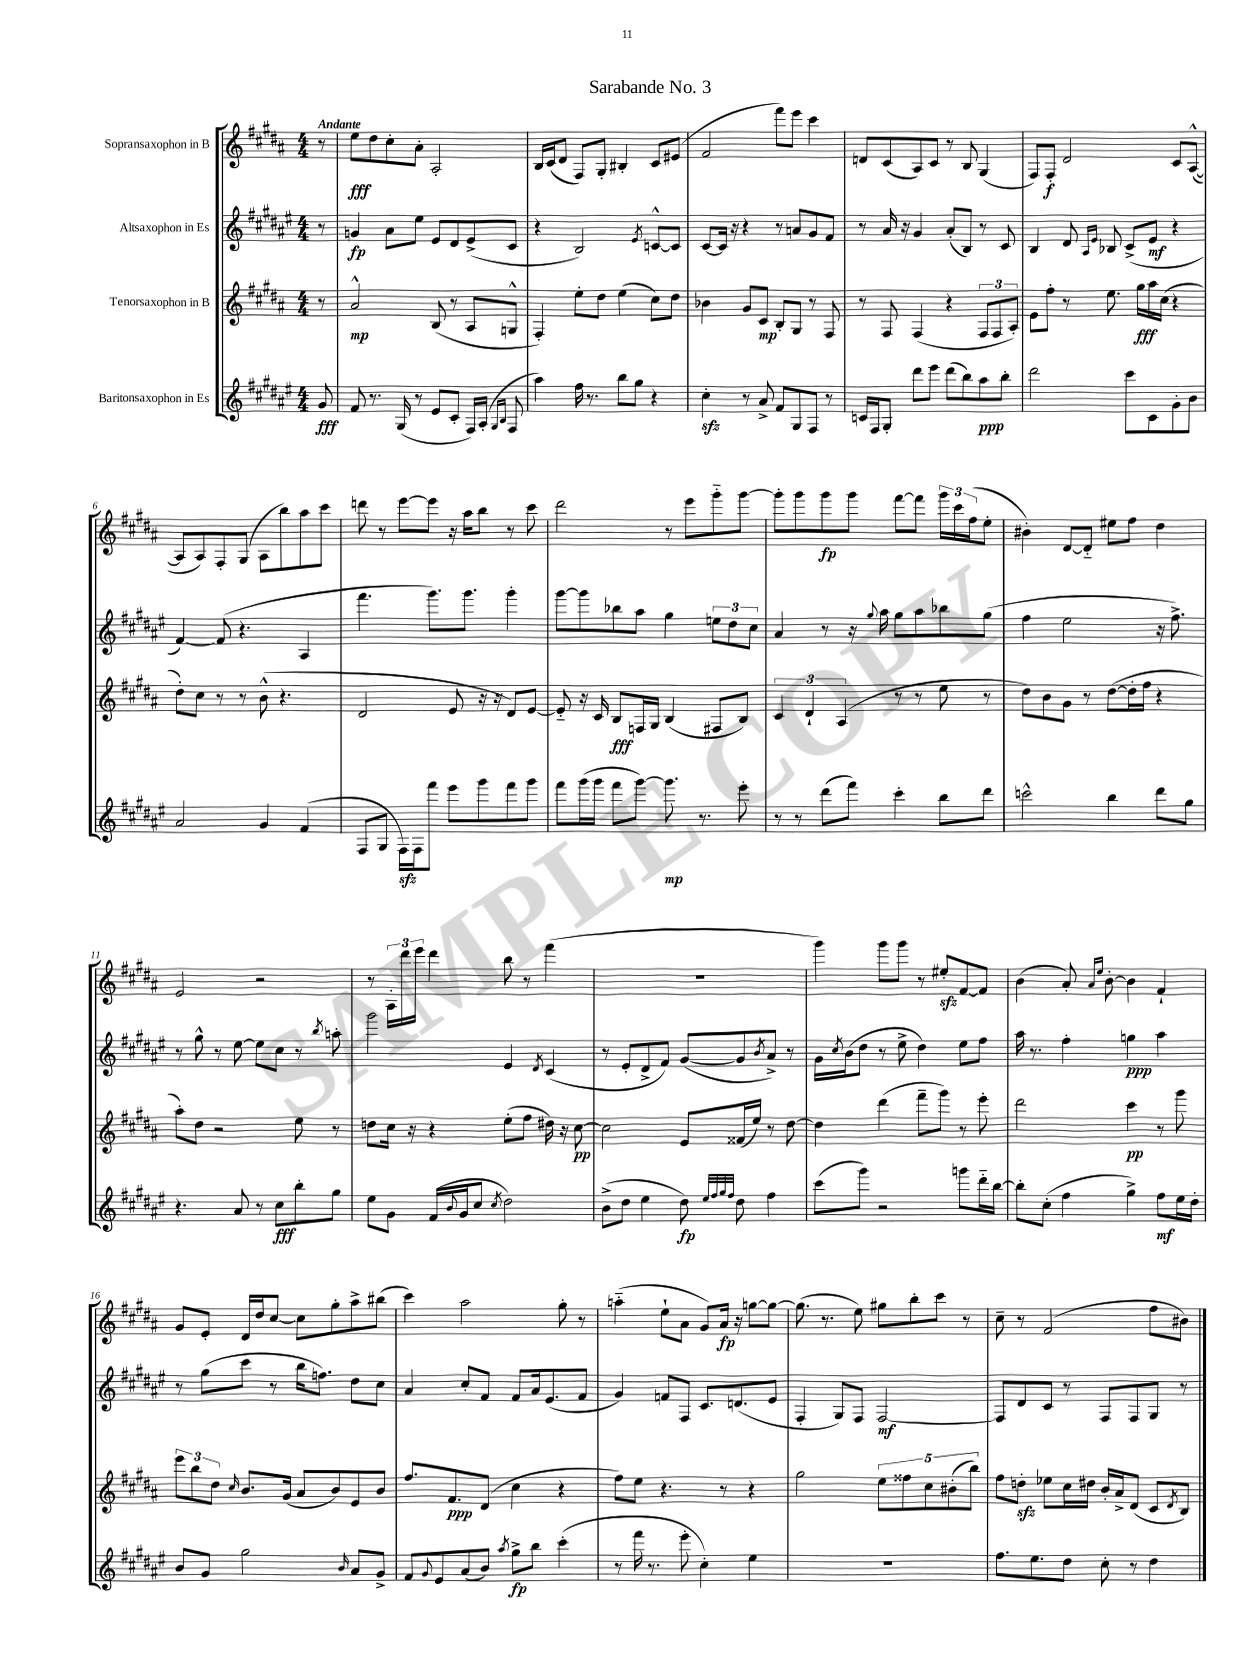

**kern	**dynam	**kern	**dynam	**kern	**dynam	**kern	**dynam
*part4	*part4	*part3	*part3	*part2	*part2	*part1	*part1
*staff4	*staff4	*staff3	*staff3	*staff2	*staff2	*staff1	*staff1
*I"Baritonsaxophon in Es	*	*I"Tenorsaxophon in B	*	*I"Altsaxophon in Es	*	*I"Sopransaxophon in B	*
*clefG2	*	*clefG2	*	*clefG2	*	*clefG2	*
*k[f#c#g#d#a#e#]	*	*k[f#c#g#d#a#]	*	*k[f#c#g#d#a#e#]	*	*k[f#c#g#d#a#]	*
*M4/4	*	*M4/4	*	*M4/4	*	*M4/4	*
=	=	=	=	=	=	=	=
!	!	!	!	!	!	!LO:TX:a:B:t=Andante	!
8g#/	fff	8r	.	8r	.	8r	.
=1	=1	=1	=1	=1	=1	=1	=1
8f#/	.	2a#^^/	mp	4gn/	fp	8ee\L	fff
8.r	.	.	.	.	.	8dd#\	.
.	.	.	.	8a#\L	.	8cc#'\	.
(16G#/	.	.	.	.	.	.	.
8r	.	.	.	8ee#\J	.	8a#'\J	.
8e#/L	.	(8B/	.	8e#/L	.	2A#'/	.
8c#'/J	.	8r	.	8d#/	.	.	.
16F#/LL)	.	8A#/L	.	(8e#^/	.	.	.
(16A#'/JJ	.	.	.	.	.	.	.
16qqG#/LL	.	.	.	.	.	.	.
16qqB/JJ	.	.	.	.	.	.	.
8F#/	.	8Gn^^/J	.	8c#/J	.	.	.
=2	=2	=2	=2	=2	=2	=2	=2
4aa#\)	.	4F#'/)	.	4r	.	16B/LL	.
.	.	.	.	.	.	(16c#/J	.
.	.	.	.	.	.	8d#/J	.
16ff#\	.	8ee'\L	.	2B/)	.	8F#/L)	.
8.r	.	.	.	.	.	.	.
.	.	8dd#\J	.	.	.	8G#'/J	.
8bb\L	.	(4ee\	.	.	.	4B#X'/	.
8gg#\J	.	.	.	.	.	.	.
.	.	.	.	8qe#/	.	.	.
4r	.	8cc#\L)	.	[8cn^^/L	.	8c#/L	.
.	.	8dd#\J	.	8c/J]	.	(8e#X/J	.
=3	=3	=3	=3	=3	=3	=3	=3
4cc#zz'\	.	4b-X\	.	[8c#/L	.	2f#/	.
.	.	.	.	16c#/Jk]	.	.	.
.	.	.	.	16r	.	.	.
8r	.	8g#/L	.	4r	.	.	.
8a#^/	.	8c#/J	mp	.	.	.	.
8f#/L	.	8B'/L	.	8r	.	8fff#\L)	.
8G#/	.	8G#/J	.	8an/L	.	8eee\J	.
8F#/J	.	8r	.	8g#/	.	4ccc#\	.
8r	.	8F#/	.	8f#/J	.	.	.
=4	=4	=4	=4	=4	=4	=4	=4
16cn/LL	.	8r	.	8r	.	8dn/L	.
16F#/J	.	.	.	.	.	.	.
8G#'/J	.	8F#/	.	16a#/	.	(8c#/	.
.	.	.	.	16r	.	.	.
8ddd#\L	.	(4F#/	.	4g#/	.	8A#/)	.
8eee#\J	.	.	.	.	.	8c#/J	.
(8ddd#\L	.	4r	.	(8a#'/L	.	8r	.
8bb\)	.	.	.	8B/J)	.	8B/	.
8aa#\	ppp	12F#/L	.	8r	.	(4G#/	.
.	.	12F#/	.	.	.	.	.
8bb'\J	.	.	.	8c#/	.	.	.
.	.	12A#'/J)	.	.	.	.	.
=5	=5	=5	=5	=5	=5	=5	=5
2ddd#\	.	8e\L	.	4B/	.	8F#/L)	.
.	.	8ff#'\J	.	.	.	8F#'/J	f
.	.	8r	.	8d#/	.	2d#/	.
.	.	.	.	16qqA#/LL	.	.	.
.	.	.	.	16qqe#/JJ	.	.	.
.	.	8.ee\	.	8B-X/	.	.	.
8ccc#\L	.	.	.	(8c#^/L	.	.	.
.	.	16gg#\LL	fff	.	.	.	.
8c#\	.	16aa#\	.	8e#/J	mf	.	.
.	.	(16cc#\JJ	.	.	.	.	.
8g#'\	.	4r	.	4r	.	8c#/L	.
8b\J	.	.	.	.	.	([8A#^^/J	.
!!LO:LB:g=z
=6	=6	=6	=6	=6	=6	=6	=6
2a#/	.	8dd#'\L)	.	[4f#/)	.	8A#/L]	.
.	.	8cc#\J	.	.	.	8A#/)	.
.	.	8r	.	(8f#/]	.	8F#'/	.
.	.	8r	.	4.r	.	(8G#/J	.
4g#/	.	(8b^^\	.	.	.	8A#\L	.
.	.	4.r	.	.	.	8bb\)	.
(4f#/	.	.	.	4A#/	.	8aa#\	.
.	.	.	.	.	.	8ccc#\J	.
=7	=7	=7	=7	=7	=7	=7	=7
8F#/L	.	2d#/	.	4.fff#\	.	8dddn\	.
8G#/J	.	.	.	.	.	8r	.
16F#zz\LL)	.	.	.	.	.	[8eee\L	.
16F#\J	.	.	.	.	.	.	.
8fff#\J	.	.	.	8.ggg#\L)	.	8eee\J]	.
8eee#\L	.	8e/	.	.	.	16r	.
.	.	.	.	8.ggg#\J	.	16aa#\KL	.
8ggg#\	.	16r	.	.	.	8bb\J	.
.	.	16r	.	.	.	.	.
8fff#\	.	8d#/L)	.	4ggg#'\	.	8r	.
8ggg#\J	.	[8e/J	.	.	.	8ccc#\	.
=8	=8	=8	=8	=8	=8	=8	=8
8fff#\L	.	8e/]	.	[8ggg#\L	.	2ddd#\	.
(16ggg#\L	.	16r	.	8ggg#\]	.	.	.
16ggg#\JJ	.	16c#/	.	.	.	.	.
8fff#\L	.	8B/L	fff	8bb-X\	.	.	.
[8ggg#\J)	.	16Fn/L	.	8aa#\J	.	.	.
.	.	16G#/JJ	.	.	.	.	.
8.ggg#\]	mp	(4B/	.	4gg#\	.	8r	.
.	.	.	.	.	.	8eee\L	.
8.r	.	.	.	.	.	.	.
.	.	8F#X/L	.	12een\L	.	8ggg#\	.
.	.	.	.	12dd#\	.	.	.
8eee#'\	.	8B/J)	.	.	.	[8ggg#\J	.
.	.	.	.	12cc#\J	.	.	.
=9	=9	=9	=9	=9	=9	=9	=9
8r	.	6c#/	.	4a#/	.	8ggg#'\L]	.
8r	.	.	.	.	.	8ggg#\	.
.	.	6d#`/	.	.	.	.	.
(8ddd#\L	.	.	.	8r	.	8ggg#\	fp
.	.	(6A#/	.	.	.	.	.
8fff#\J)	.	.	.	16r	.	8ggg#\J	.
.	.	.	.	8qqgg#/	.	.	.
.	.	.	.	16aa#\	.	.	.
4ccc#'\	.	8r	.	8gg#\L	.	[8fff#\L	.
.	.	8r	.	8aa#\	.	8fff#\J]	.
8bb\L	.	8ee\	.	8bb-X\	.	24ggg#\LL	.
.	.	.	.	.	.	24ccc#\	.
.	.	.	.	.	.	(24ff#\J	.
8ddd#\J	.	8r	.	(8gg#\J	.	8ee'\J	.
=10	=10	=10	=10	=10	=10	=10	=10
2cccn^^\	.	8dd#\L)	.	4ff#\	.	4b#X'\)	.
.	.	8b\	.	.	.	.	.
.	.	8g#\J	.	2ee#\	.	[8d#/L	.
.	.	8r	.	.	.	8d#/J]	.
4bb\	.	([8dd#\L	.	.	.	8ee#X\L	.
.	.	16dd#'\L]	.	.	.	8ff#\J	.
.	.	16ff#\JJ	.	.	.	.	.
8ddd#\L	.	4r	.	16r	.	4dd#\	.
.	.	.	.	8.ff#^\)	.	.	.
8gg#\J	.	.	.	.	.	.	.
!!LO:LB:g=z
=11	=11	=11	=11	=11	=11	=11	=11
4.r	.	8aa#'\L)	.	8r	.	2e/	.
.	.	8dd#\J	.	8gg#^^\	.	.	.
.	.	2r	.	8r	.	.	.
8a#/	.	.	.	[8ee#\	.	.	.
8r	.	.	.	8ee#\L]	.	2r	.
8cc#\L	fff	.	.	8cc#\J	.	.	.
8bb'\	.	8ee\	.	8r	.	.	.
.	.	.	.	8qbb/	.	.	.
8gg#\J	.	8r	.	8aan'\	.	.	.
=12	=12	=12	=12	=12	=12	=12	=12
8ee#\L	.	8ddn\L	.	2ggg#\	.	8r	.
8g#\J	.	16cc#\Jk	.	.	.	24A#'\LL	.
.	.	.	.	.	.	24ddd#\	.
.	.	16r	.	.	.	.	.
.	.	.	.	.	.	24eee\JJ	.
(16f#/LL	.	4r	.	.	.	4ddd#\	.
8qqb/	.	.	.	.	.	.	.
16g#/J	.	.	.	.	.	.	.
8cc#/J	.	.	.	.	.	.	.
8qcc#/	.	.	.	.	.	.	.
2dd#\)	.	(8ee'\L	.	4e#/	.	8bb\	.
.	.	8ff#\J	.	.	.	8r	.
.	.	.	.	8qd#/	.	.	.
.	.	16dd#X\)	.	(4c#/	.	(4fff#\	.
.	.	16r	.	.	.	.	.
.	.	[8cc#\	pp	.	.	.	.
=13	=13	=13	=13	=13	=13	=13	=13
(8b^\L	.	2cc#\]	.	8r	.	1r	.
8dd#\J	.	.	.	8e#'/L	.	.	.
4ee#\	.	.	.	8d#^/	.	.	.
.	.	.	.	8f#/J)	.	.	.
8dd#\)	fp	8e/L	.	([8g#/L	.	.	.
32qqee#/LLL	.	.	.	.	.	.	.
32qqff#/	.	.	.	.	.	.	.
32qqgg#/	.	.	.	.	.	.	.
32qqff#/JJJ	.	.	.	.	.	.	.
8dd#\	.	(16f##X/L	.	8g#/]	.	.	.
.	.	16ee/JJ)	.	.	.	.	.
.	.	.	.	8qb/	.	.	.
4ff#\	.	8r	.	8a#^/J)	.	.	.
.	.	[8dd#\	.	8r	.	.	.
=14	=14	=14	=14	=14	=14	=14	=14
(8ccc#\L	.	4dd#\]	.	16g#\LL	.	4ggg#\)	.
.	.	.	.	8qcc#/	.	.	.
.	.	.	.	(16b\J	.	.	.
8ggg#\J)	.	.	.	8dd#\J	.	.	.
2r	.	(4ddd#\	.	8r	.	8ggg#\L	.
.	.	.	.	8ee#^\	.	8ggg#\J	.
.	.	8fff#~\L	.	4dd#\)	.	8r	.
.	.	8ggg#\J)	.	.	.	8ee#Xzz'/L	.
8gggn\L	.	8r	.	8ee#\L	.	[8f#/	.
16ddd#\L	.	8eee'\	.	8ff#\J	.	8f#/J]	.
[16bb\JJ	.	.	.	.	.	.	.
=15	=15	=15	=15	=15	=15	=15	=15
8bb'\L]	.	2ddd#\	.	16aa#\	.	(4b\	.
.	.	.	.	8.r	.	.	.
(8cc#'\J	.	.	.	.	.	.	.
4ff#\	.	.	.	4ff#'\	.	8a#'/)	.
.	.	.	.	.	.	16qqa#/LL	.
.	.	.	.	.	.	16qqee/JJ	.
.	.	.	.	.	.	[8b'\	.
4gg#^\)	.	4ccc#\	pp	4ggn\	ppp	4b\]	.
8ff#\L	mf	8r	.	4aa#\	.	4f#`/	.
16ee#\L	.	8ggg#\	.	.	.	.	.
16dd#'\JJ	.	.	.	.	.	.	.
!!LO:LB:g=z
=16	=16	=16	=16	=16	=16	=16	=16
8b/L	.	12eee\L	.	8r	.	8g#/L	.
.	.	12bb\	.	.	.	.	.
8g#/J	.	.	.	(8gg#\L	.	8e'/J	.
.	.	12dd#\J	.	.	.	.	.
.	.	16qqcc#/	.	.	.	.	.
2gg#\	.	8.b/L	.	8ccc#\J	.	16d#/LL	.
.	.	.	.	.	.	16dd#/J	.
.	.	.	.	8r	.	[8cc#/J	.
.	.	(16g#/Jk	.	.	.	.	.
.	.	8a#/L	.	16bb\KL	.	8cc#\L]	.
.	.	.	.	8.ffn\J)	.	.	.
.	.	8b/)	.	.	.	8gg#'\	.
16qqb/	.	.	.	.	.	.	.
8a#/L	.	8e/	.	8dd#\L	.	8aa#^\	.
8g#^/J	.	8b/J	.	8cc#\J	.	(8bb#X\J	.
=17	=17	=17	=17	=17	=17	=17	=17
8f#/L	.	8.ff#/L	.	4a#/	.	4ccc#\)	.
8qqg#/	.	.	.	.	.	.	.
8e#/	.	.	.	.	.	.	.
.	.	8.f#/	ppp	.	.	.	.
(8a#/	.	.	.	8cc#'/L	.	2aa#\	.
8b/J)	.	(8d#/J	.	8f#/J	.	.	.
8qaa#/	.	.	.	.	.	.	.
8gg#^\L	fp	4cc#\	.	8f#/L	.	.	.
8bb\J	.	.	.	16a#/k	.	.	.
.	.	.	.	(8.e#/	.	.	.
(4ccc#'\	.	4r	.	.	.	8gg#'\	.
.	.	.	.	8f#/J	.	8r	.
=18	=18	=18	=18	=18	=18	=18	=18
8r	.	8ff#\L)	.	4g#/)	.	(4aan\	.
16fff#\	.	8ee\J	.	.	.	.	.
8.r	.	.	.	.	.	.	.
.	.	4.r	.	8fn/L	.	8ee`\L	.
8eee#'\	.	.	.	8F#/J	.	8a#\J	.
4cc#'\)	.	.	.	8.c#/L	.	8g#/L)	.
.	.	8r	.	.	.	16a#/Jk	fp
.	.	.	.	(8.dn/	.	16r	.
4ee#\	.	4r	.	.	.	[8ggn\L	.
.	.	.	.	8e#/J	.	8gg\J_	.
=19	=19	=19	=19	=19	=19	=19	=19
1r	.	2gg#\	.	4F#'/	.	(8.gg\]	.
.	.	.	.	.	.	8.r	.
.	.	.	.	8G#/L)	.	.	.
.	.	.	.	8F#/J	.	8ee\)	.
.	.	10ee\L	.	[2F#/	mf	8gg#X\L	.
.	.	10ff##X\	.	.	.	.	.
.	.	.	.	.	.	8bb'\	.
.	.	10cc#\	.	.	.	.	.
.	.	.	.	.	.	8ccc#\J	.
.	.	(10b#X'\	.	.	.	.	.
.	.	.	.	.	.	8r	.
.	.	10bb\J)	.	.	.	.	.
=20	=20	=20	=20	=20	=20	=20	=20
8.ff#\L	.	8ff#\L	.	8F#/L]	.	8cc#~\	.
.	.	8ddnzz'\J	.	8d#/	.	8r	.
8.ee#\	.	.	.	.	.	.	.
.	.	8ee-X\L	.	8c#/J	.	(2f#/	.
8dd#\J	.	16cc#\L	.	8r	.	.	.
.	.	16dd#X\JJ	.	.	.	.	.
8cc#'\	.	16b'/LL	.	8F#/L	.	.	.
.	.	16a#^/J	.	.	.	.	.
8r	.	(8d#/J	.	8F#/	.	.	.
4dd#\	.	8c#/L	.	8G#/J	.	8ff#\L	.
.	.	8qd#/	.	.	.	.	.
.	.	8B/J)	.	8r	.	8b#X\J)	.
==	==	==	==	==	==	==	==
*-	*-	*-	*-	*-	*-	*-	*-
